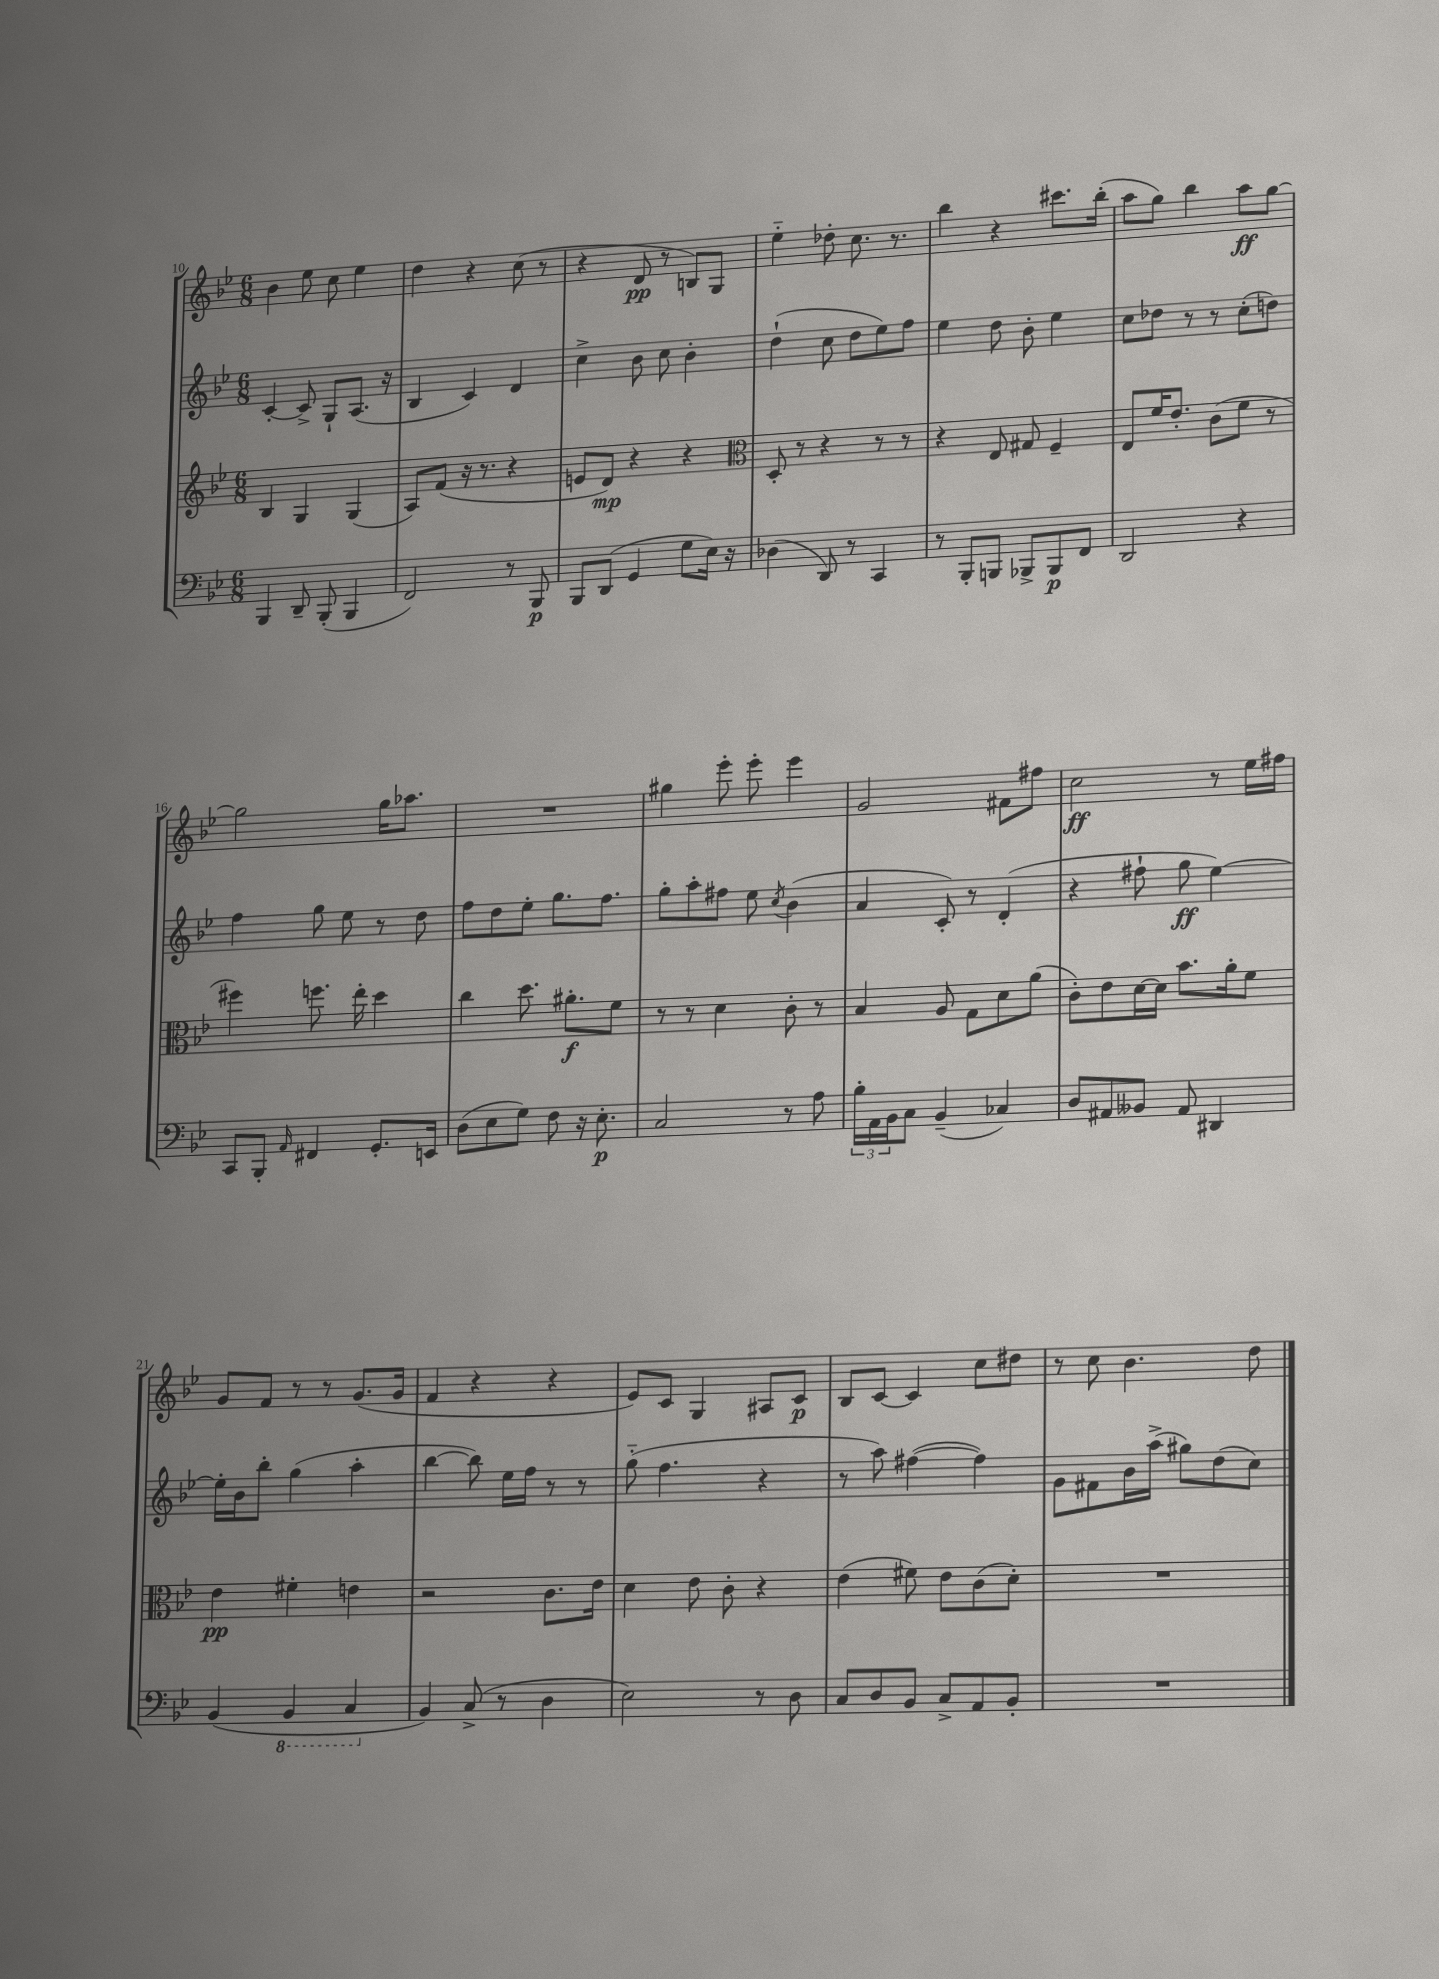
<<
\new StaffGroup <<
\new Staff = "s0" {
    \clef treble \key bes \major \numericTimeSignature \time 6/8
    bes'4 ees''8 c''8 ees''4 |
    d''4 r4 c''8( r8 |
    r4 d'8\pp r8 b8) g8 |
    ees''4-_ des''8-. c''8. r8. |
    bes''4 r4 cis'''8. bes''16-.( |
    a''8 g''8) bes''4 a''8\ff g''8~ |
    g''2 g''16 aes''8. |
    R2. |
    gis''4 ees'''8-. ees'''8-. ees'''4 |
    g'2 fis'8 fis''8 |
    c''2\ff r8 ees''16 fis''16 |
    g'8 f'8 r8 r8 g'8.( g'16 |
    f'4 r4 r4 |
    ees'8) c'8 g4 ais8 c'8\p |
    bes8 c'8~ c'4 c''8 dis''8 |
    r8 c''8 bes'4. d''8 \bar "|." |
}
\new Staff = "s1" {
    \clef treble \key bes \major \numericTimeSignature \time 6/8
    c'4~-. c'8-> g8-! a8.( r16 |
    bes4 c'4) d'4 |
    c''4-> bes'8 c''8 bes'4-. |
    d''4-!( c''8 d''8 ees''8) f''8 |
    ees''4 d''8 bes'8-. ees''4 |
    c''8 des''8 r8 r8 c''8-.( d''8) |
    f''4 g''8 ees''8 r8 d''8 |
    f''8 d''8 ees''8-. g''8. f''8. |
    g''8-. a''8-. fis''8 ees''8 \acciaccatura { c''8 } bes'4( |
    a'4 c'8-.) r8 d'4-.( |
    r4 fis''8-! g''8\ff ees''4~) |
    ees''16-. bes'16 bes''8-. g''4( a''4-. |
    bes''4~ bes''8) ees''16 f''16 r8 r8 |
    g''8-_( f''4. r4 |
    r8 a''8) fis''4~( fis''4) |
    g'8 fis'8 bes'16 a''16->( gis''8) d''8( c''8) \bar "|." |
}
\new Staff = "s2" {
    \clef treble \key bes \major \numericTimeSignature \time 6/8
    bes4 g4 g4( |
    a8) f'8( r16 r8. r4 |
    e'8 d'8\mp) r4 r4 |
    \clef alto d8-. r8 r4 r8 r8 |
    r4 ees8 gis8 f4-- |
    ees8 f'16 ees'8.-. c'8( f'8 r8 |
    fis''4) f''8. ees''16-. d''4 |
    c''4 d''8. ais'8.-.\f f'8 |
    r8 r8 d'4 c'8-. r8 |
    bes4 a8 g8 d'8 a'8( |
    c'8-.) ees'8 d'16~ d'16 bes'8. a'16-. f'8 |
    ees'4\pp fis'4-. e'4 |
    r2 c'8. ees'16 |
    d'4 ees'8 c'8-. r4 |
    ees'4( fis'8) ees'8 c'8( d'8-.) |
    R2. \bar "|." |
}
\new Staff = "s3" {
    \clef bass \key bes \major \numericTimeSignature \time 6/8
    bes,,4 d,8-- bes,,8-.( bes,,4 |
    f,2) r8 bes,,8\p |
    bes,,8 d,8( g,4 g8 ees16) r16 |
    des4( d,8) r8 c,4 |
    r8 bes,,8-. b,,8 bes,,8-> bes,,8\p f,8 |
    d,2 r4 |
    c,8 bes,,8-. \grace { a,16 } fis,4 g,8.-. e,16 |
    d8( ees8 g8) f8 r16 ees8.-.\p |
    c2 r8 a8 |
    \tuplet 3/2 { bes16-. a,16 bes,16 } c8 bes,4--( ces4) |
    d8 ais,8 beses,8 ais,8 dis,4 |
    bes,4( \ottava #-1 bes,,4 c,4 \ottava #0 |
    bes,4) c8->( r8 d4 |
    ees2) r8 d8 |
    c8 d8 bes,8 c8-> a,8 bes,8-. |
    R2. \bar "|." |
}
>>
>>
\layout { \context { \Score currentBarNumber = #10 } }
